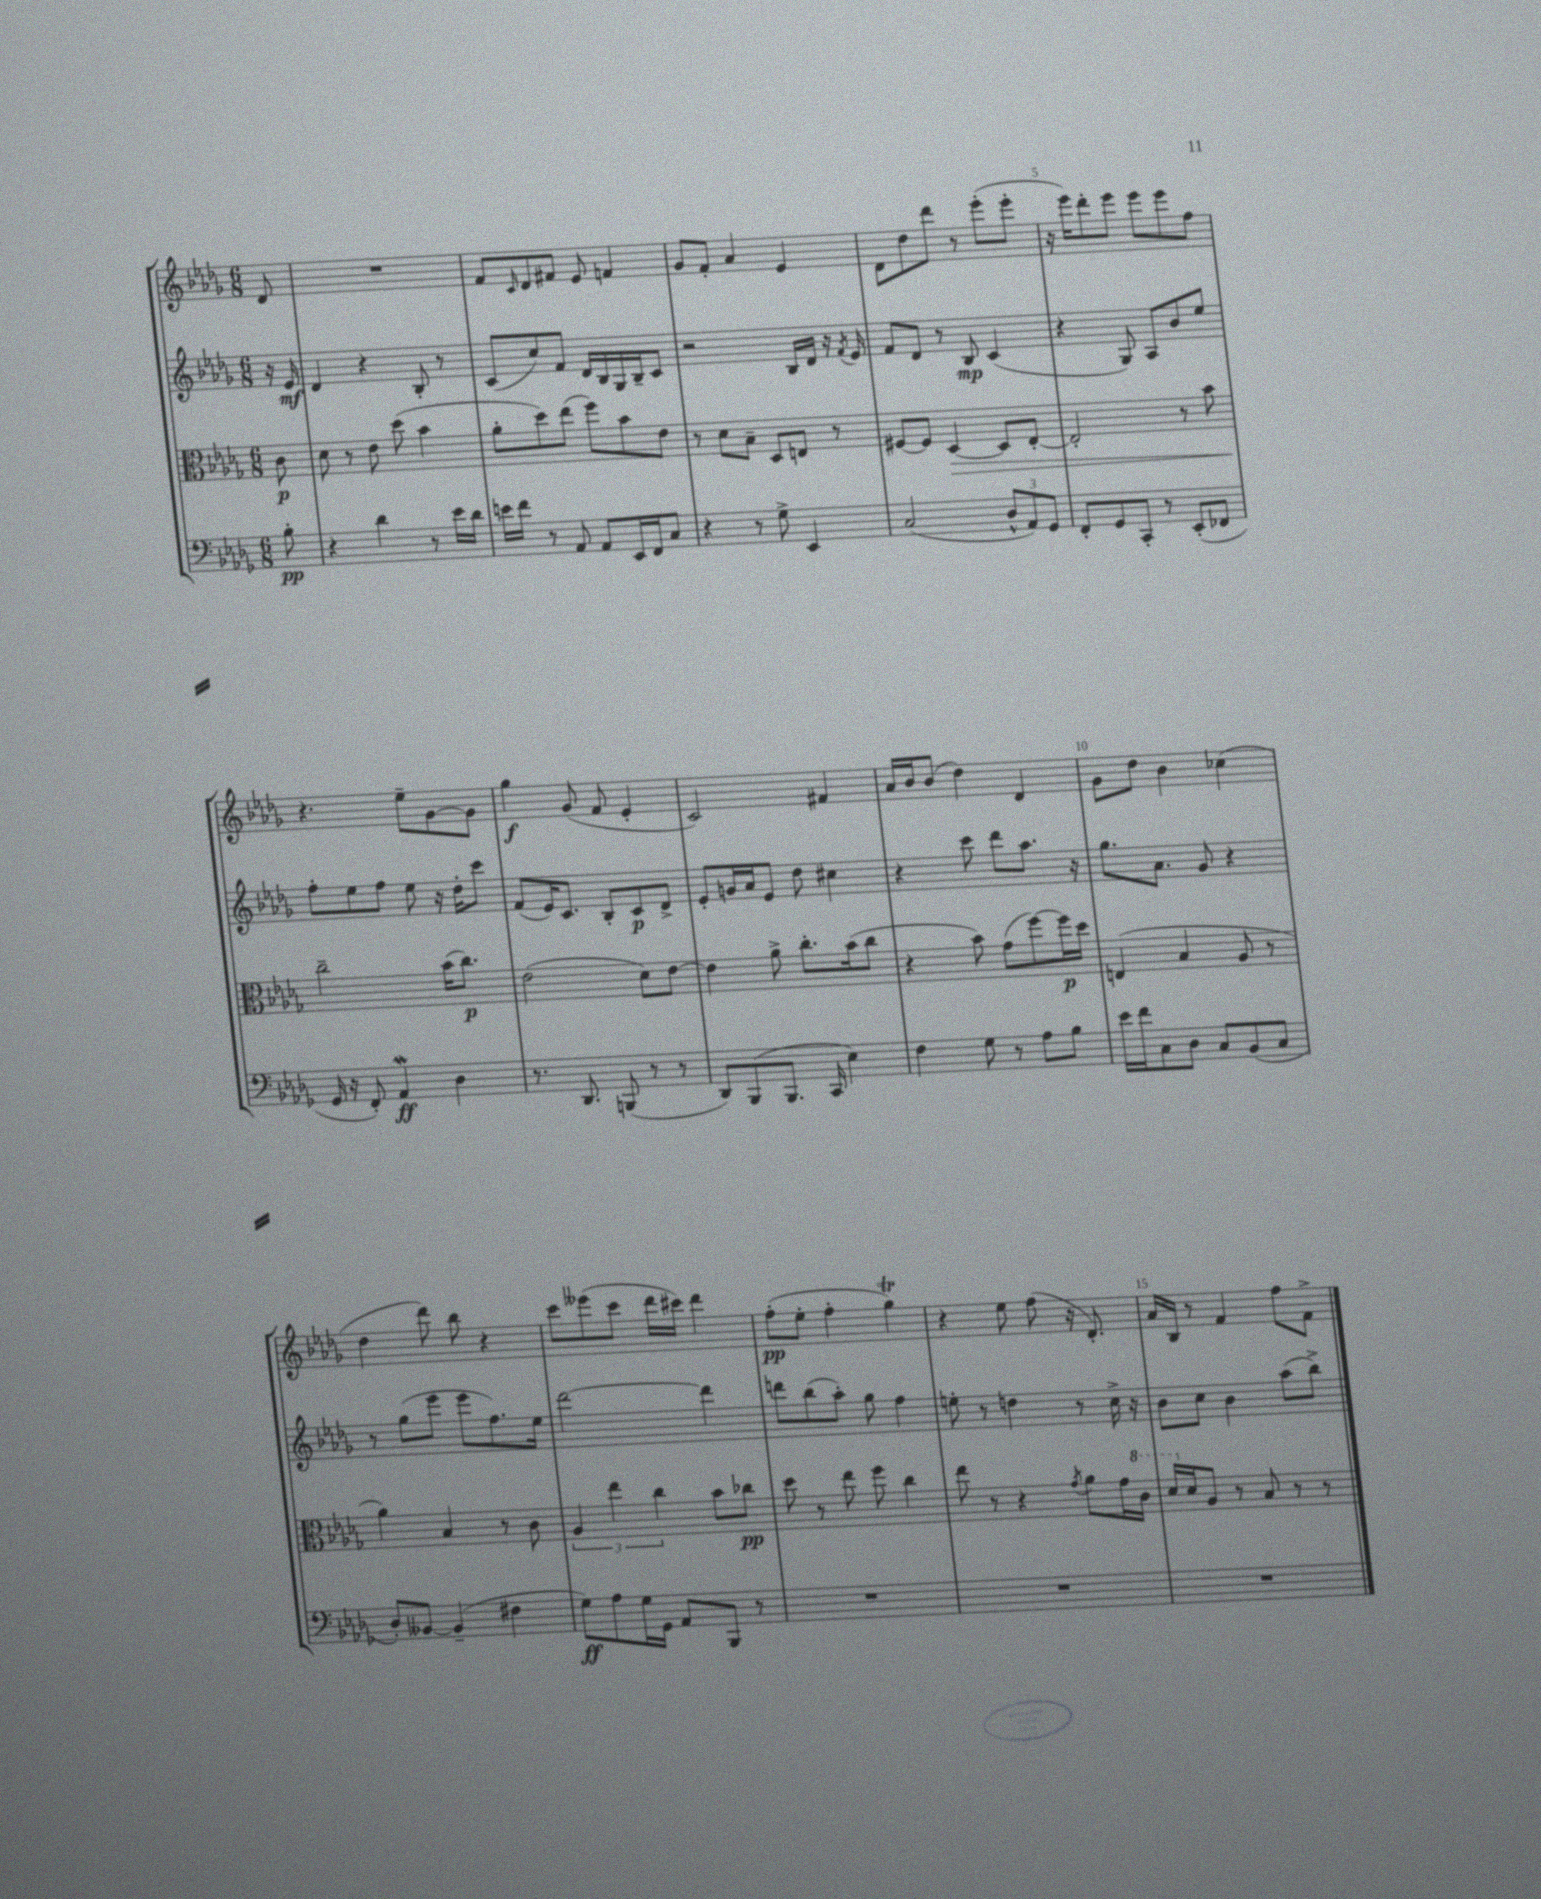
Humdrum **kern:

**kern	**dynam	**kern	**dynam	**kern	**dynam	**kern	**dynam
*part4	*part4	*part3	*part3	*part2	*part2	*part1	*part1
*staff4	*staff4	*staff3	*staff3	*staff2	*staff2	*staff1	*staff1
*clefF4	*	*clefC3	*	*clefG2	*	*clefG2	*
*k[b-e-a-d-g-]	*	*k[b-e-a-d-g-]	*	*k[b-e-a-d-g-]	*	*k[b-e-a-d-g-]	*
*M6/8	*	*M6/8	*	*M6/8	*	*M6/8	*
=	=	=	=	=	=	=	=
8B-'\	pp	8c\	p	16r	.	8d-/	.
.	.	.	.	16e-/	mf	.	.
=1	=1	=1	=1	=1	=1	=1	=1
4r	.	8d-\	.	4d-/	.	2.r	.
.	.	8r	.	.	.	.	.
4d-\	.	8e-\	.	4r	.	.	.
.	.	(8dd-\	.	.	.	.	.
8r	.	4b-\	.	8B-'/	.	.	.
16e-\LL	.	.	.	8r	.	.	.
16d-\JJ	.	.	.	.	.	.	.
=2	=2	=2	=2	=2	=2	=2	=2
16en\LL	.	8a-'\L	.	(8c/L	.	8f/L	.
16f\JJ	.	.	.	.	.	.	.
.	.	.	.	.	.	16qqc/	.
8r	.	8dd-\)	.	8cc/)	.	8d-/	.
8AA-/	.	(8ee-\J	.	8f/J	.	8f#X/J	.
8AA-/L	.	8ff\L)	.	16d-/LL	.	8e-/	.
.	.	.	.	16B-/	.	.	.
16EE-/L	.	8b-\	.	16G-/	.	4fn/	.
16FF/J	.	.	.	16B-~/J	.	.	.
8C/J	.	8e-\J	.	8c/J	.	.	.
=3	=3	=3	=3	=3	=3	=3	=3
4r	.	8r	.	2r	.	8g-/L	.
.	.	8d-\L	.	.	.	8f'/J	.
8r	.	8B-~\J	.	.	.	4a-/	.
8G-^\	.	8D-/L	.	.	.	.	.
4EE-/	.	8En/J	.	16B-/LL	.	4e-/	.
.	.	.	.	16d-/JJ	.	.	.
.	.	8r	.	16r	.	.	.
.	.	.	.	8qf/	.	.	.
.	.	.	.	16e-/	.	.	.
=4	=4	=4	=4	=4	=4	=4	=4
(2C/	.	[8F#X/L	.	8f/L	.	8d-\L	.
.	.	8F#/J]	.	8d-/J	.	8dd-\	.
!	!	!	!LO:HP:b	!	!	!	!
.	.	[4D-/	>	8r	.	8ddd-\J	.
.	.	.	.	8B-/	mp	8r	.
12D-^^/L	.	8D-/L]	.	(4c/	.	(8eee-'\L	.
12AA-/)	.	.	.	.	.	.	.
.	.	[8E-'/J	.	.	.	8eee-'\J	.
12GG-/J	.	.	.	.	.	.	.
=5	=5	=5	=5	=5	=5	=5	=5
8FF'/L	.	2E-'/]	.	4r	.	16r	.
.	.	.	.	.	.	16eee-\KL)	.
8GG-/	.	.	.	.	.	8ddd-'\	.
8CC'/J	.	.	.	8G-/)	.	8eee-\J	.
8r	.	.	.	8A-/L	.	8eee-\L	.
(8EE-'/L	.	8r	.	8b-/	.	8eee-\	.
8FF-X/J	.	8b-\	.	8ee-/J	.	8ff\J	.
!!LO:LB:g=z
=6	=6	=6	=6	=6	=6	=6	=6
16GG-/	.	2cc~\	.	8ff'\L	.	4.r	.
16r	.	.	.	.	.	.	.
8FF'/)	.	.	.	8ee-\	.	.	.
4AA-W/	ff	.	.	8ff\J	.	.	.
.	.	.	.	8ee-\	.	8ee-~\L	.
4D-\	.	(16b-\KL	]	16r	.	[8g-\	.
.	.	8.cc\J)	p	16dd-'\KL	.	.	.
.	.	.	.	8ccc\J	.	8g-\J]	.
=7	=7	=7	=7	=7	=7	=7	=7
8.r	.	(2e-\	.	(8f/L	.	4gg-\	f
.	.	.	.	16e-/K)	.	.	.
8.DD-/	.	.	.	8.c/J	.	.	.
.	.	.	.	.	.	(8g-/	.
(8BBBn/	.	.	.	8B-'/L	.	8f/	.
8r	.	8d-\L)	.	8c/	p	4e-'/	.
8r	.	[8e-\J	.	8d-^/J	.	.	.
=8	=8	=8	=8	=8	=8	=8	=8
8DD-/L)	.	4e-\]	.	8e-'/L	.	2c/)	.
(8BBB-/	.	.	.	16gn/L	.	.	.
.	.	.	.	16a-/J	.	.	.
8.BBB-/J	.	8a-^\	.	8e-/J	.	.	.
.	.	8.cc'\L	.	8dd-\	.	.	.
16CC/	.	.	.	.	.	.	.
4E-\)	.	.	.	4cc#X\	.	4f#X/	.
.	.	(16b-\k	.	.	.	.	.
.	.	8cc\J	.	.	.	.	.
=9	=9	=9	=9	=9	=9	=9	=9
4F\	.	4r	.	4r	.	16a-/LL	.
.	.	.	.	.	.	16b-/J	.
.	.	.	.	.	.	(8b-/J	.
8G-\	.	8b-\)	.	8ccc\	.	4dd-\)	.
8r	.	(8g-\L	.	8ddd-\L	.	.	.
8A-\L	.	[8ff\)	.	8.aa-\J	.	4d-/	.
8B-\J	.	16ff\L]	p	.	.	.	.
.	.	16dd-\JJ	.	16r	.	.	.
=10	=10	=10	=10	=10	=10	=10	=10
16e-\LL	.	(4En/	.	8.gg-\L	.	8g-\L	.
16f\J	.	.	.	.	.	.	.
8C\	.	.	.	.	.	8dd-\J	.
.	.	.	.	8.a-\J	.	.	.
8D-\J	.	4B-/	.	.	.	4b-\	.
8C/L	.	.	.	8g-/	.	.	.
(8BB-/	.	8A-/	.	4r	.	(4cc-X\	.
8C/J	.	8r	.	.	.	.	.
!!LO:LB:g=z
=11	=11	=11	=11	=11	=11	=11	=11
8D-'/L)	.	4a-\)	.	8r	.	4dd-\	.
[8BB--X/J	.	.	.	(8gg-\L	.	.	.
(4BB--~/]	.	4B-/	.	8eee-\J	.	8ddd-\)	.
.	.	.	.	8eee-\L	.	8bb-\	.
4F#X\	.	8r	.	8.ff\)	.	4r	.
.	.	8c\	.	.	.	.	.
.	.	.	.	16ee-\Jk	.	.	.
=12	=12	=12	=12	=12	=12	=12	=12
8G-\L)	ff	6A-/	.	[2ddd-\	.	8ccc\L	.
8A-\	.	.	.	.	.	(8eee--X\	.
.	.	6ee-\	.	.	.	.	.
16G-\L	.	.	.	.	.	8ccc\J	.
16GG-\JJ	.	.	.	.	.	.	.
.	.	6cc\	.	.	.	.	.
8AA-/L	.	.	.	.	.	16ddd-\LL	.
.	.	.	.	.	.	16ccc#X\JJ)	.
8BBB-/J	.	8b-\L	.	4ddd-\]	.	4ddd-\	.
8r	.	8cc-X\J	pp	.	.	.	.
=13	=13	=13	=13	=13	=13	=13	=13
2.r	.	8dd-\	.	8dddn\L	.	(8ff'\L	pp
.	.	8r	.	(8bb-\	.	8ee-'\J	.
.	.	8ee-\	.	8aa-'\J)	.	4ff'\	.
.	.	8ff\	.	8gg-\	.	.	.
.	.	4cc\	.	4ff\	.	4gg-T\)	.
=14	=14	=14	=14	=14	=14	=14	=14
2.r	.	8ee-\	.	8een'\	.	4r	.
.	.	8r	.	8r	.	.	.
.	.	4r	.	4ddn\	.	8ee-\	.
.	.	.	.	.	.	(8ff\	.
.	.	8qg-/	.	.	.	.	.
.	.	8a-\L	.	8r	.	16r	.
.	.	.	.	.	.	8.d-'/)	.
.	.	16g-\L	.	16cc^\	.	.	.
*	*	*8va	*	*	*	*	*
.	.	16cc\JJ	.	16r	.	.	.
=15	=15	=15	=15	=15	=15	=15	=15
2.r	.	16dd-/LL	.	8b-\L	.	16a-/LL	.
*	*	*X8va	*	*	*	*	*
.	.	16d-/J	.	.	.	16B-/JJ	.
.	.	8A-/J	.	8cc\J	.	8r	.
.	.	8r	.	4b-\	.	4f/	.
.	.	8B-/	.	.	.	.	.
.	.	8r	.	(8aa-\L	.	8ff\L	.
.	.	8r	.	8bb-^\J)	.	8f^\J	.
==	==	==	==	==	==	==	==
*-	*-	*-	*-	*-	*-	*-	*-
